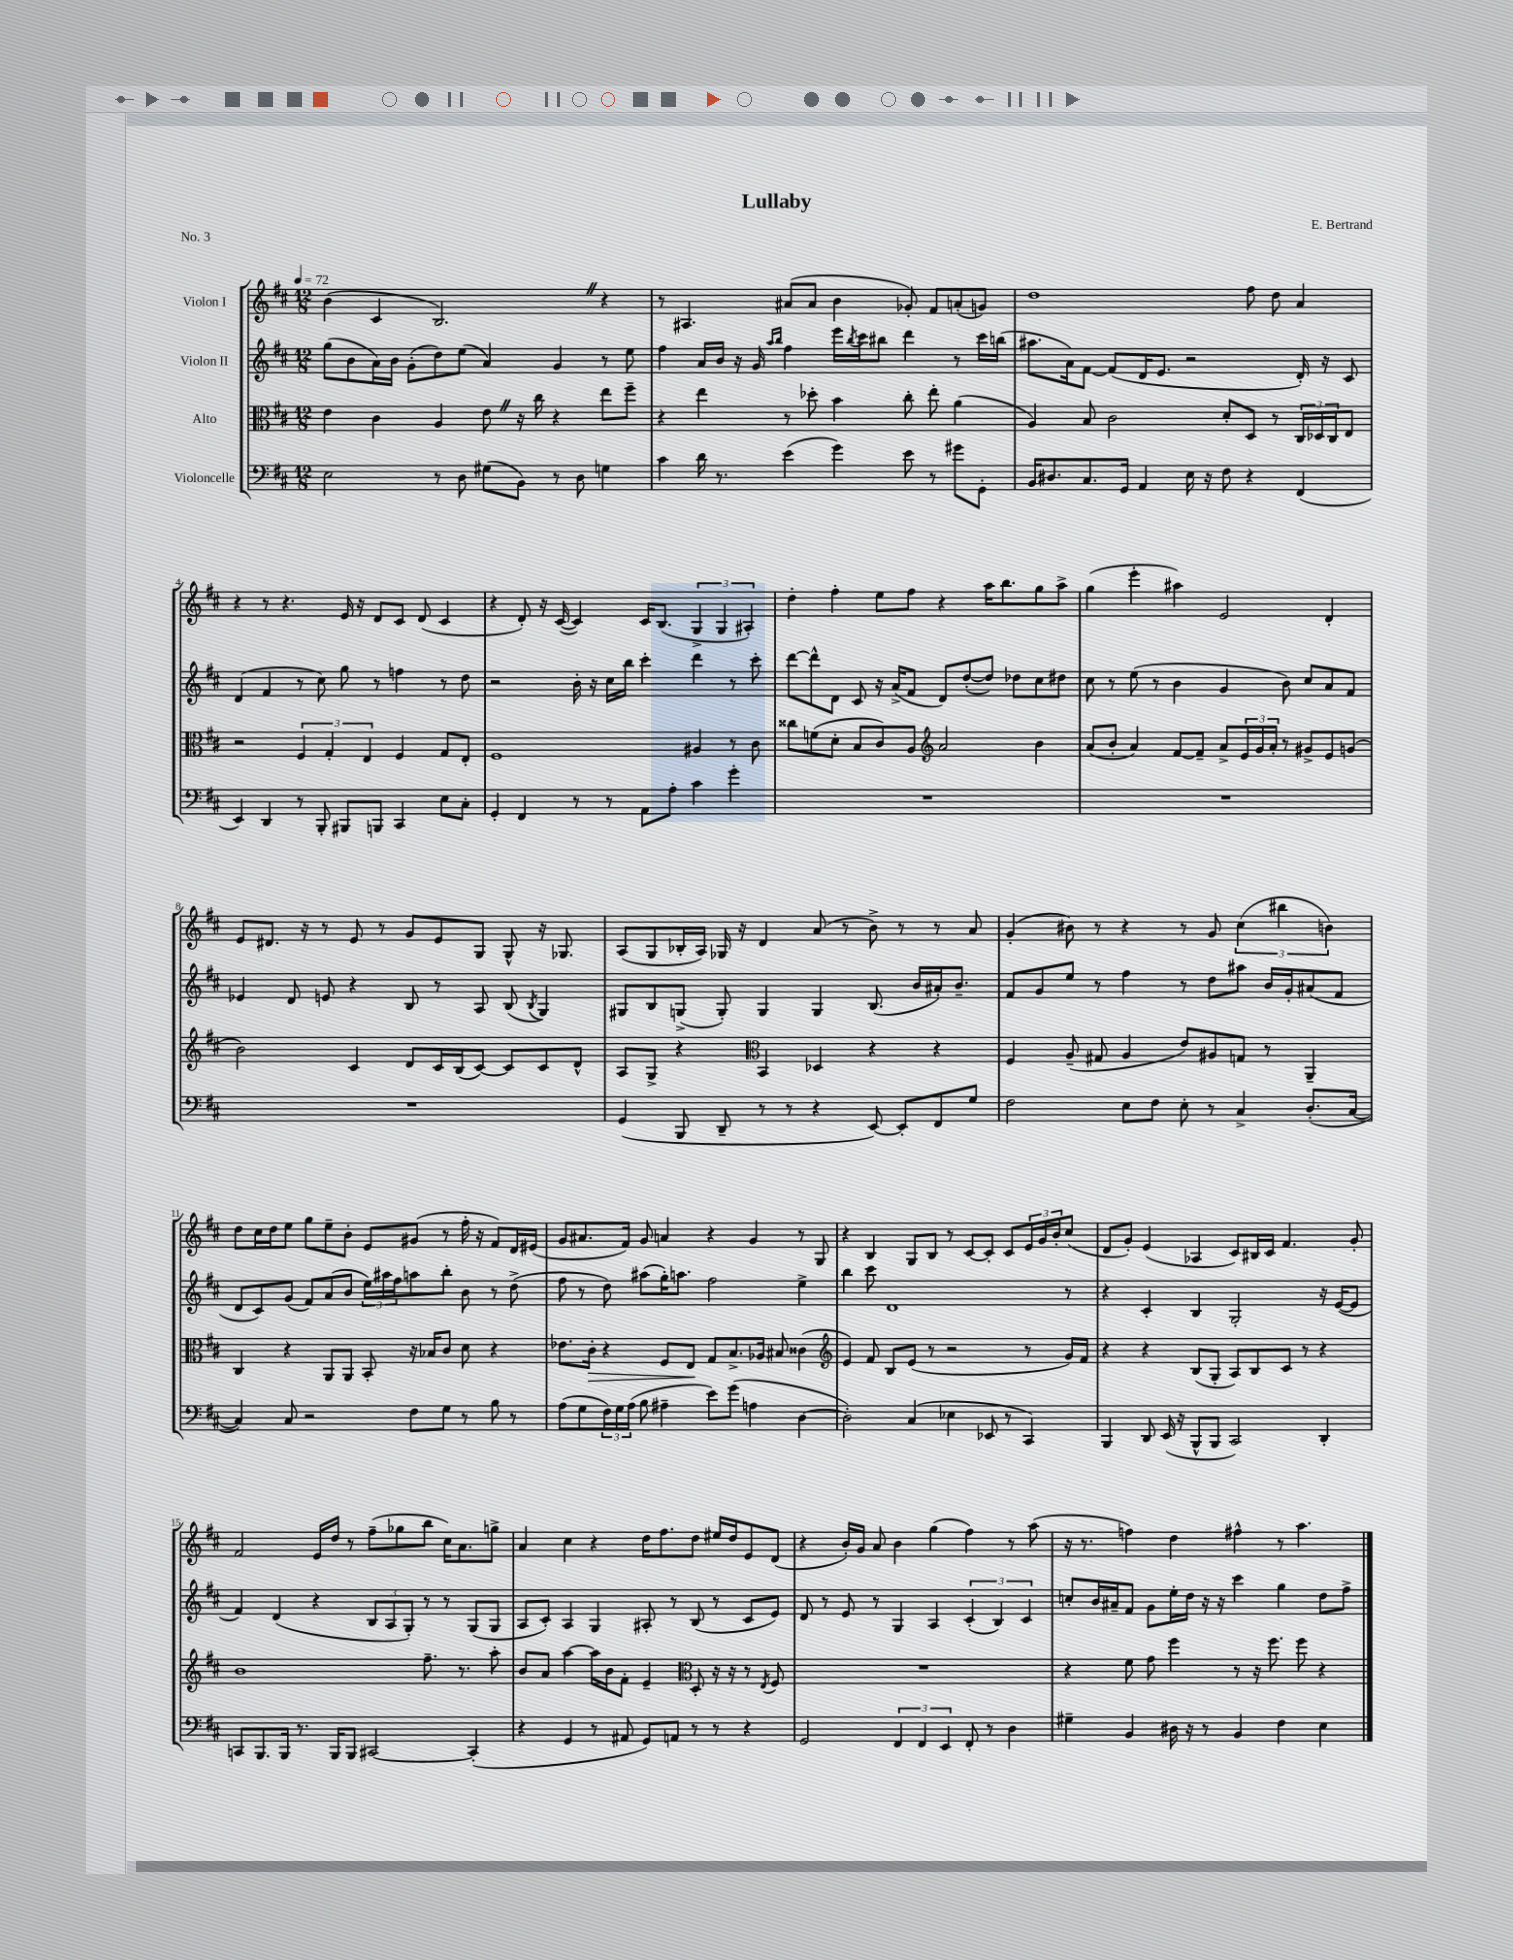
\header { title = "Lullaby" composer = "E. Bertrand" piece = "No. 3" }
<<
\new StaffGroup <<
\new Staff = "s0" \with { instrumentName = "Violon I" } {
    \clef treble \key d \major \numericTimeSignature \time 12/8 \tempo 4 = 72
    b'4( cis'4 b2.) \once \override BreathingSign.text = \markup { \musicglyph "scripts.caesura.straight" } \breathe r4 |
    r8 ais4. ais'8( ais'8 b'4 ges'8-.) fis'8 a'8-.( g'8) |
    d''1 fis''8 d''8 a'4 |
    r4 r8 r4. e'16 r16 d'8 cis'8 d'8( cis'4 |
    r4 d'8-.) r16 cis'16~( cis'4) cis'16 b8.( \tuplet 3/2 { g4-> g4 ais4-.) } |
    d''4-. fis''4-. e''8 fis''8 r4 a''16 b''8. g''8 a''8-> |
    g''4( e'''4-. ais''4) e'2 d'4-. |
    e'8 dis'8. r16 r8 e'8 r8 g'8 e'8 g8 g8-^ r16 ges8. |
    a8( g8 bes16-. a16) ges16 r16 d'4 a'8( r8 b'8->) r8 r8 a'8 |
    g'4-.( bis'8) r8 r4 r8 g'8 \tuplet 3/2 { cis''4( bis''4 b'4) } |
    d''8 cis''16 d''16 e''8 g''8 e''8-- b'8-. e'8 gis'8( r8 fis''16-. r16 fis'8) d'16 eis'16( |
    g'8 ais'8. fis'16) g'8 a'4 r4 g'4 r8 g8 |
    r4 b4 g8 b8 r8 cis'8~ cis'8-. cis'8 \tuplet 3/2 { e'16 g'16 b'16-. } cis''8( |
    d'8 g'8-.) e'4( aes4 cis'8) bis16 cis'16 fis'4. g'8-. |
    fis'2 e'16 d''16 r8 fis''8--( ges''8 b''8 cis''16) a'8. g''8-> |
    a'4 cis''4 r4 d''16 fis''8. d''8 eis''16 d''16 e'8 d'8( |
    r4 b'16-.) g'16 a'8 b'4 g''4( fis''4) r8 a''8( |
    r16 r8. f''4) d''4 fis''4-^ r8 a''4. \bar "|." |
}
\new Staff = "s1" \with { instrumentName = "Violon II" } {
    \clef treble \key d \major \numericTimeSignature \time 12/8
    g''8( b'8 a'16) b'16 g'8-.( d''8) e''8( a'4) g'4 r8 e''8 |
    fis''4 a'16 b'16 r16 g'16 \grace { a''16 b''16 } fis''4 e'''16 \acciaccatura { b''8 } cis'''16 bis''8 d'''4 r8 cis'''16 b''16( |
    ais''8. a'16) fis'8~ fis'8( d'16 e'8. r2 d'16-.) r16 cis'8 |
    d'4( fis'4 r8 cis''8) g''8 r8 f''4 r8 d''8 |
    r2 b'16-. r16 cis''16 b''16 cis'''4-. d'''4 r8 cis'''8-. |
    d'''8~ d'''8-^ d'8 cis'8 r16 a'16->( fis'8 d'8) d''8~-.( d''8) des''8 cis''8 dis''8 |
    cis''8 r8 e''8( r8 b'4 g'4 b'8) cis''8 a'8 fis'8 |
    ees'4 d'8 e'8 r4 b8 r8 a8 b8( \acciaccatura { b8 } g4) |
    gis8 b8 g8->( g8-.) g4 g4 b8.( b'16 ais'16-.) b'8.-- |
    fis'8 g'8 e''8 r8 fis''4 r8 d''8 ais''8 b'16 g'16-. ais'8( fis'8 |
    d'8 cis'8) g'8( fis'8) a'8( b'8 \tuplet 3/2 { e''16) ais''16 fis''16 } a''8 b''8-. b'8 r8 d''8->( |
    fis''8 r8 d''8) ais''8( g''16-.) a''8. fis''2 e''4-> |
    b''4 cis'''8 d'1 r8 |
    r4 cis'4-. b4 g2-. r16 e'16~( e'8 |
    fis'4) d'4( r4 \tuplet 3/2 { b8 a8 g8-.) } r8 r8 g8( g8 |
    a8 cis'8-.) a4 g4 ais8-. r8 b8( r8 cis'8 e'8) |
    d'8 r8 e'8 r8 g4 a4 \tuplet 3/2 { cis'4-.( b4) cis'4 } |
    c''8-. b'16 ais'16-- fis'8 g'8 e''16-. d''16 r16 r16 cis'''4 g''4 d''8 fis''8-> \bar "|." |
}
\new Staff = "s2" \with { instrumentName = "Alto" } {
    \clef alto \key d \major \numericTimeSignature \time 12/8
    e'4 cis'4 a4 e'8 \once \override BreathingSign.text = \markup { \musicglyph "scripts.caesura.straight" } \breathe r16 cis''16 r4 e''8 fis''8-- |
    r4 e''4 r8 des''8-. b'4 cis''8-. e''8-. a'4( |
    a4) b8 cis'2 d'8-. d8 r8 \tuplet 3/2 { cis16 des16 cis16 } e8 |
    r2 \tuplet 3/2 { fis4 g4-. e4 } fis4 g8 e8-. |
    fis1 ais4 r8 cis'8 |
    cisis''8 f'8( d'8-. b8 cis'8) a8 \clef treble a'2 b'4 |
    a'8( b'8-. a'4) fis'8~ fis'8-- a'8-> \tuplet 3/2 { e'16 g'16 a'16-. } r8 gis'8-> e'8 g'8( |
    b'2) cis'4 d'8 cis'16 b16( cis'8~) cis'8 cis'8 d'8-^ |
    a8 g8-> r4 \clef alto b,4 des4 r4 r4 |
    fis4 a8--( gis8 a4 e'8) ais8 g8 r8 a,4-- |
    cis4 r4 a,8 a,8 b,8-. r16 bes16 cis'8 d'8 r4 |
    ees'8. cis'16-.\> r4 fis8 e8\! g8 b8.-> aes16 bis8 cisis'4( |
    \clef treble e'4) fis'8 b8 e'8( r8 r2 r8 g'16) fis'16 |
    r4 r4 b8( g8-. a8) b8 cis'8 r8 r4 |
    b'1 fis''8.-- r8. a''8-. |
    b'8 a'8 a''4~ a''16 b'16 fis'8-. e'4-- \clef alto d8-. r16 r16 r8 \acciaccatura { e8 } fis8 |
    R1. |
    r4 fis'8 g'8 fis''4 r8 r16 fis''8. fis''8 r4 \bar "|." |
}
\new Staff = "s3" \with { instrumentName = "Violoncelle" } {
    \clef bass \key d \major \numericTimeSignature \time 12/8
    e2 r8 d8 gis8( b,8) r8 d8 g4 |
    cis'4 d'16 r8. e'4( g'4) e'8 r8 gis'8 g,8-. |
    b,16 dis8. cis8. g,16 a,4 e16 r16 fis8 r4 fis,4( |
    e,4) d,4 r8 b,,8-. bis,,8 b,,8 cis,4 e8 cis8-. |
    g,4-. fis,4 r8 r8 a,8 a8-. cis'4 g'4-. |
    R1. |
    R1. |
    R1. |
    g,4( b,,8 d,8-- r8 r8 r4 e,8~) e,8-. fis,8 g8 |
    fis2 e8 fis8 e8-. r8 cis4-> d8.-.( cis16~ |
    cis4) cis8 r2 fis8 g8 r8 b8 r8 |
    a8( g8 \tuplet 3/2 { fis16) g16 a16( } b8 ais4-- e'8) g'8( a4 d4~ |
    d2-.) cis4( ees4 ees,8 r8 cis,4) |
    b,,4 d,8 e,16( r16 b,,8-^ b,,8 cis,2) d,4-. |
    c,8 b,,8. b,,16 r8. b,,16 b,,8 cis,2~ cis,4-.( |
    r4 g,4 r8 ais,8 g,8) a,8 r8 r8 r4 |
    g,2 \tuplet 3/2 { fis,4 fis,4 e,4 } fis,8-. r8 d4 |
    gis4-- b,4 dis16 r16 r8 b,4 fis4 e4 \bar "|." |
}
>>
>>
